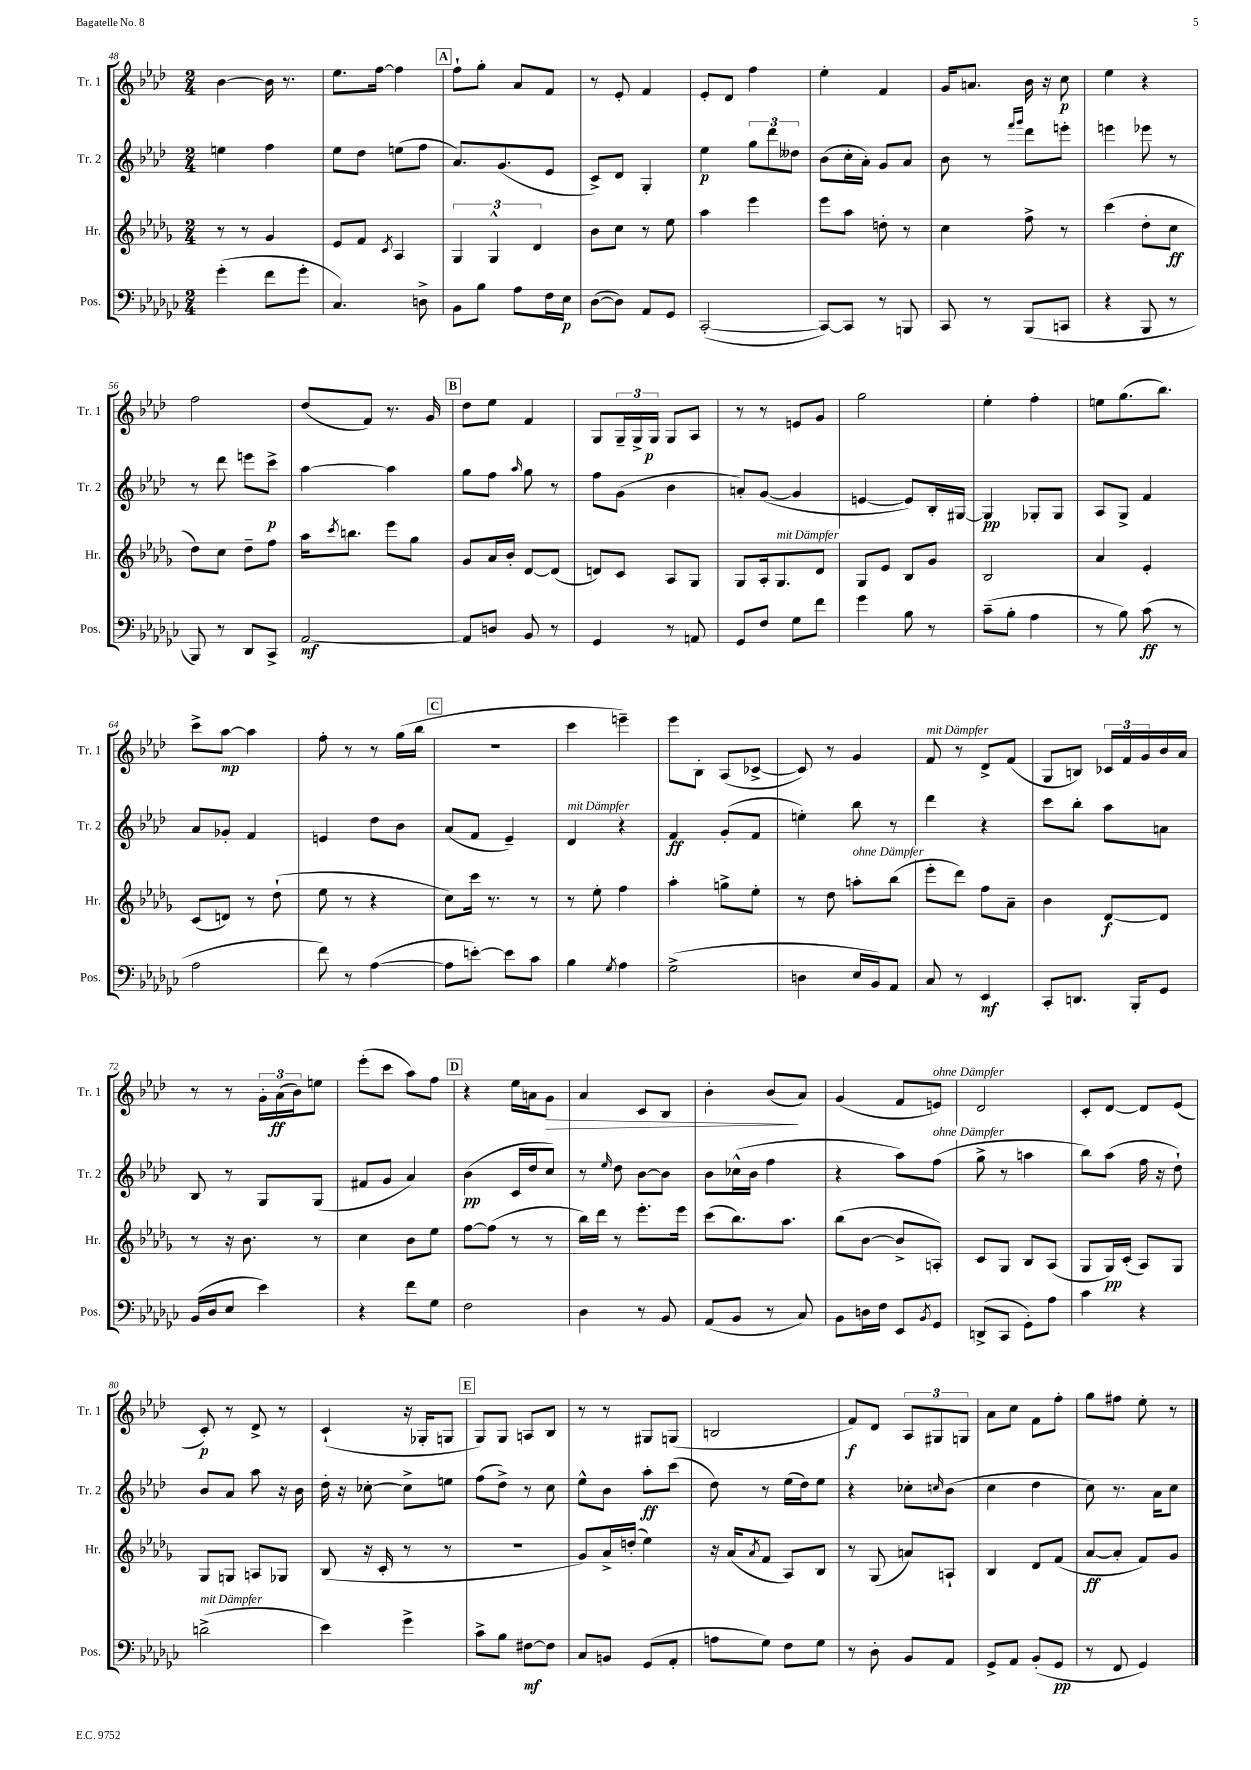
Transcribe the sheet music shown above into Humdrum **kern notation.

**kern	**kern	**kern	**kern
*staff4	*staff3	*staff2	*staff1
*clefF4	*clefG2	*clefG2	*clefG2
*k[b-e-a-d-g-c-]	*k[b-e-a-d-g-]	*k[b-e-a-d-]	*k[b-e-a-d-]
*M2/4	*M2/4	*M2/4	*M2/4
(4g-'\	8r	4ee\	[4b-\
.	8r	.	.
8f\L	4g-/	4ff\	16b-\]
.	.	.	8.r
8g-'\J	.	.	.
=	=	=	=
4.C-/)	8e-/L	8ee-\L	8.ee-\L
.	8f/J	8dd-\J	.
.	.	.	[16ff\Jk
.	8qc/	.	.
.	4A-/	(8ee\L	4ff\]
8D^\	.	8ff\J	.
=	=	=	=
8BB-\L	6G-/	8.a-/L)	8ff`\L
8B-\J	.	.	8gg'\J
.	6G-^^/	.	.
.	.	(8.g/	.
8A-\L	.	.	8a-/L
.	6d-/	.	.
16F\L	.	8e-/J	8f/J
16E-\JJ	.	.	.
=	=	=	=
([8D-\L	8b-\L	8c^/L)	8r
8D-\]J)	8cc\J	8d-/J	8e-'/
8AA-/L	8r	4G'/	4f/
8GG-/J	8ee-\	.	.
=	=	=	=
([2CC-'/	4aa-\	4ee-\	8e-'/L
.	.	.	8d-/J
.	4eee-\	12gg\L	4ff\
.	.	12ddd-\	.
.	.	12dd--\J	.
=	=	=	=
8CC-/_L)	8eee-\L	(8b-\L	4ee-'\
8CC-/]J	8aa-\J	16cc'\L	.
.	.	16a-'\JJ)	.
8r	8dd'\	8g/L	4f/
8BBB/	8r	8a-/J	.
=	=	=	=
8CC-/	4cc\	8b-\	16g/LK
.	.	.	8.a/J
8r	.	8r	.
.	.	16qqfff/LL	.
.	.	16qqggg/JJ	.
(8BBB-/L	8ff^\	8ddd-\L	16b-\
.	.	.	16r
8CC/J	8r	8eee'\J	8cc\
=	=	=	=
4r	(4ccc\	4eee\	4ee-\
8BBB-/	8dd-'\L	8eee-\	4r
8r	8cc\J	8r	.
=	=	=	=
8BBB-/)	8dd-\L)	8r	2ff\
8r	8cc\J	8ddd-\	.
8DD-/L	8dd-~\L	8eee\L	.
8CC-^/J	8ff\J	8ccc^\J	.
=	=	=	=
[2AA-/	16aa-\LK	[4aa-\	(8dd-/L
.	8qccc/	.	.
.	8.bb\J	.	.
.	.	.	8f/J)
.	8eee-\L	4aa-\]	8.r
.	8gg-\J	.	.
.	.	.	16g/
=	=	=	=
8AA-/]L	8g-/L	8gg\L	8dd-\L
8D/J	16a-/L	8ff\J	8ee-\J
.	16b-'/JJ	.	.
.	.	16qqaa-/	.
8BB-/	[8d-/L	8gg\	4f/
8r	(8d-/]J	8r	.
=	=	=	=
4GG-/	8d/L)	8ff\L	8G/L
.	8c/J	(8g\J	24G~/L
.	.	.	24G^/
.	.	.	24G/JJ
8r	8A-/L	4b-\	8G/L
8AA/	8G-/J	.	8A-/J
=	=	=	=
8GG-/L	8G-/L	8a'/L)	8r
8F/J	16A-'/k	([8g/J	8r
.	8.G-/	.	.
8G-\L	.	4g/]	8e/L
8f\J	8d-/J	.	8g/J
=	=	=	=
4g-\	8G-/L	[4e/	2gg\
.	8e-/J	.	.
8B-\	8B-/L	8e/]L)	.
8r	8g-/J	16B-'/L	.
.	.	[16G#/JJ	.
=	=	=	=
(8c-~\L	2B-/	4G#/]	4ee-'\
8B-'\J	.	.	.
4A-\	.	8G-'/L	4ff'\
.	.	8G-/J	.
=	=	=	=
8r	4a-/	8A-/L	8ee\L
8B-\)	.	8G^/J	(8.gg\
(8c-\	4e-'/	4f/	.
.	.	.	8.bb-\J)
8r	.	.	.
=	=	=	=
2A-\	(8c/L	8a-/L	8ccc^\L
.	8d/J)	8g-'/J	[8aa-\J
.	8r	4f/	4aa-\]
.	(8dd-`\	.	.
=	=	=	=
8f\)	8ee-\	4e/	8ff'\
8r	8r	.	8r
([4A-\	4r	8dd-\L	8r
.	.	8b-\J	(16gg\LL
.	.	.	16bb-\JJ
=	=	=	=
8A-\]L	8cc\L)	(8a-/L	2r
[8e'\J)	16ccc\Jk	8f/J	.
.	8.r	.	.
8e\]L	.	4e-~/)	.
8c-\J	8r	.	.
=	=	=	=
4B-\	8r	4d-/	4ccc\
.	8ee-'\	.	.
8qG-/	.	.	.
4A-\	4ff\	4r	4eee~\)
=	=	=	=
(2G-^\	4aa-'\	4f/	8eee-\L
.	.	.	8B-'\J
.	8gg^\L	(8g'/L	(8A-/L
.	8ee-'\J	8f/J	[8c-^/J
=	=	=	=
4D\	8r	4ee'\)	8c-/])
.	8dd-\	.	8r
16E-/LL	8aa'\L	8bb-\	4g/
16BB-/J)	.	.	.
8AA-/J	(8bb-\J	8r	.
=	=	=	=
8C-/	8eee-'\L	4ddd-\	8f/
8r	8ddd-\J)	.	8r
4EE-/	8ff\L	4r	8d-^/L
.	8a-~\J	.	(8f/J
=	=	=	=
8CC-'/L	4b-\	8ccc\L	8G/L
8.DD/J	.	8bb-'\J	8B/J)
.	[8d-/L	8aa-\L	24c-/LL
.	.	.	24f/
16BBB-'/LK	.	.	.
.	.	.	24g/
8GG-/J	8d-/]J	8a\J	16b-/
.	.	.	16a-/JJ
=	=	=	=
(16BB-/LL	8r	8B-/	8r
16D-/J	.	.	.
8E-/J	16r	8r	8r
.	8.b-\	.	.
4e-\)	.	8G/L	24g'\LL
.	.	.	(24a-\
.	.	.	24b-\J)
.	8r	(8G/J	8ee\J
=	=	=	=
4r	4cc\	8f#/L	(8eee-'\L
.	.	8g/J	8ccc\J
8f\L	8b-\L	4a-/)	8aa-\L)
8G-\J	8ee-\J	.	8ff\J
=	=	=	=
2F\	[8ff\L	(4b-\	4r
.	(8ff\]J	.	.
.	8r	16c/LL	16ee-\LL
.	.	16dd-/J	16a\J
.	8r	8cc/J)	8g\J
=	=	=	=
4D-\	16bb-\LL)	8r	4a-/
.	16ddd-\JJ	.	.
.	.	16qqee-/	.
.	8r	8dd-\	.
8r	8.eee-'\L	[8b-\L	8c/L
8BB-/	.	8b-\]J	8B-/J
.	16eee-\Jk	.	.
=	=	=	=
(8AA-/L	(8ccc\L	8b-\L	4b-'\
8BB-/J	8.bb-\)	(16cc-^^\L	.
.	.	16b-\JJ	.
8r	.	4ff\	(8b-/L
.	8.aa-\J	.	.
8C-/)	.	.	8a-/J)
=	=	=	=
8BB-\L	(8bb-\L	4r	(4g/
16D\L	[8b-\J	.	.
16F\JJ	.	.	.
8EE-/L	8b-^/]L	8aa-\L)	8f/L
8qBB-/	.	.	.
8GG-/J	8A'/J)	(8ff\J	8e/J)
=	=	=	=
(8DD^/L	8c/L	8gg^\	2d-/
8CC-/J	8G-/J	8r	.
8GG-'\L)	8B-/L	4aa\	.
8A-\J	(8A-/J	.	.
=	=	=	=
4c-\	8G-/L	8bb-\L)	8c'/L
.	16G-/L)	(8aa-\J	[8d-/J
.	(16c'/JJ	.	.
4r	8A-/L)	16ff\	8d-/]L
.	.	16r	.
.	8G-/J	8dd-`\)	(8e-/J
=	=	=	=
(2d^\	8G-/L	8b-/L	8c'/)
.	8G/J	8a-/J	8r
.	8A/L	8aa-\	8d-^/
.	8G-/J	16r	8r
.	.	16b-\	.
=	=	=	=
4e-\)	(8B-/	16dd-'\	(4c`/
.	.	16r	.
.	16r	[8cc-'\	.
.	16c'/	.	.
4g-^\	8r	8cc-^\]L	16r
.	.	.	16G-'/LK
.	8r	8ee\J	8G/J
=	=	=	=
8c-^\L	2r	(8ff\L	8G/L)
8B-\J	.	8dd-^\J)	8G/J
[8F#\L	.	8r	8A/L
8F#\]J	.	8cc\	8B-/J
=	=	=	=
8C-/L	8g-/L)	8ee-^^\L	8r
8BB/J	16a-^/L	8b-\J	8r
.	(16dd'/JJ	.	.
(8GG-/L	4ee-\)	8aa-'\L	8G#/L
8AA-'/J	.	(8ccc\J	(8G/J
=	=	=	=
8A\L	16r	8dd-\)	2B/
.	(16a-/LK	.	.
.	8qa-/	.	.
8G-\J)	8f/J	8r	.
8F\L	8A-/L)	(16ee-\LL	.
.	.	16dd-\J)	.
8G-\J	8B-/J	8ee-\J	.
=	=	=	=
8r	8r	4r	8f/L)
8D-'\	(8G-/	.	8d-/J
8BB-/L	8a/L)	8cc-'\L	12A-/L
.	.	.	12G#/
.	.	16qqcc/	.
8AA-/J	8A`/J	(8b-\J	.
.	.	.	12G/J
=	=	=	=
8GG-^/L	4B-/	4cc\	8a-\L
8AA-/J	.	.	8cc\J
(8BB-'/L	8d-/L	4dd-\	8f\L
8GG-/J	(8f/J	.	8ff'\J
=	=	=	=
8r	[8a-/L	8cc\)	8gg\L
8FF/	8a-'/]J	8.r	8ff#\J
4GG-/)	8f/L)	.	8ee-'\
.	.	16a-\LK	.
.	8g-/J	8cc\J	8r
==	==	==	==
*-	*-	*-	*-
